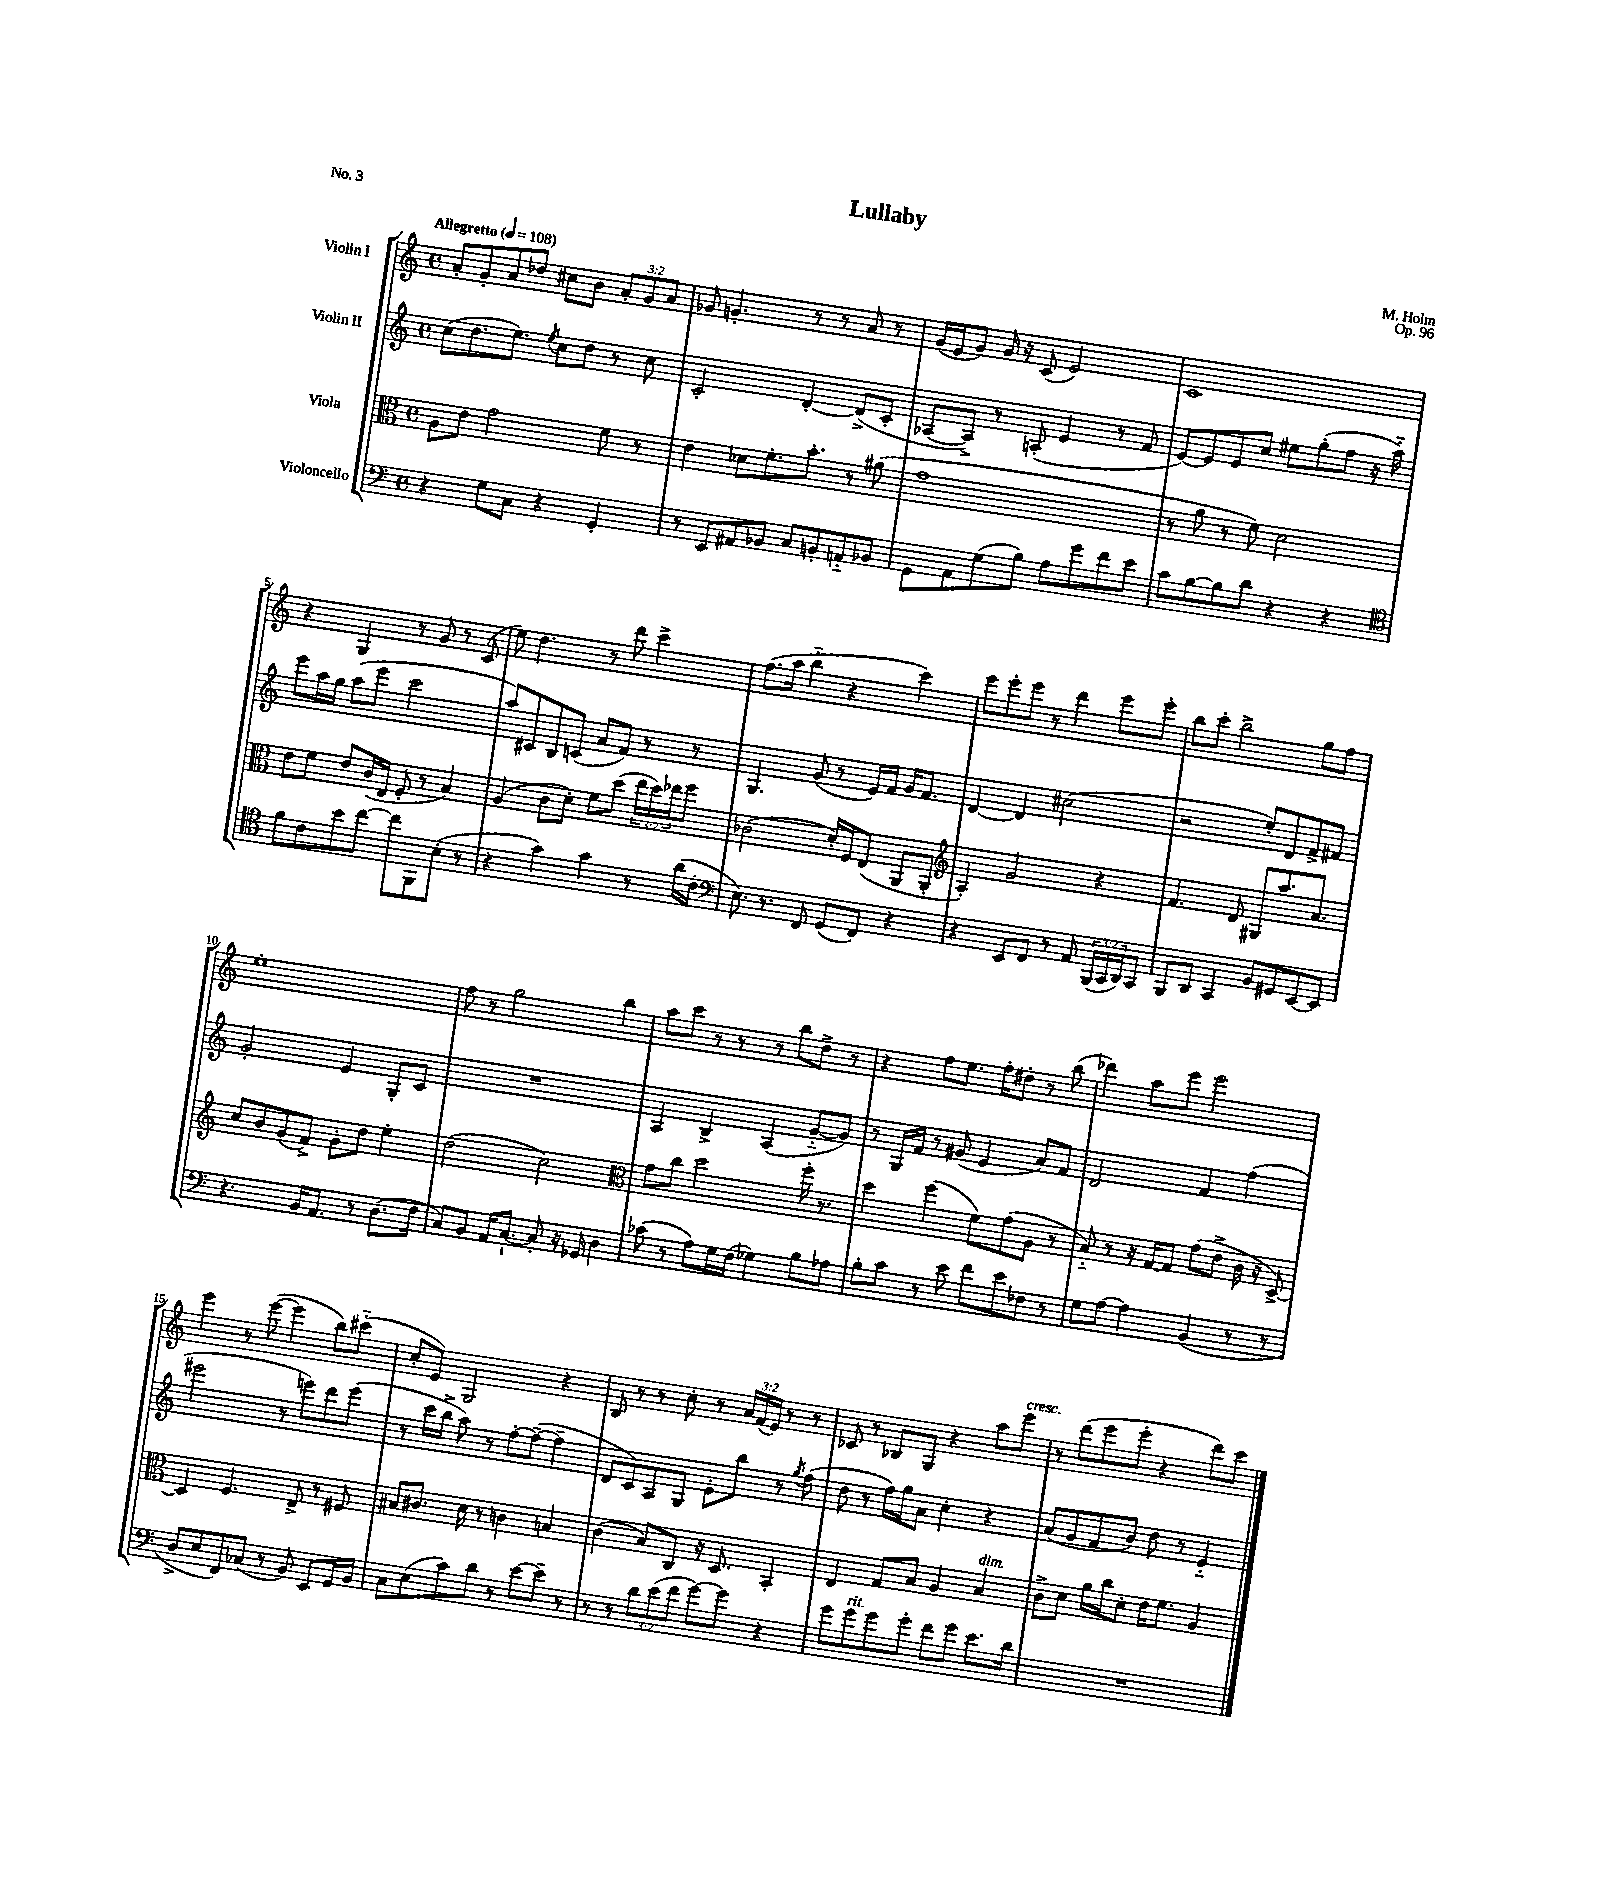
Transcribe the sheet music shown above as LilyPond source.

\header { title = "Lullaby" composer = "M. Holm" opus = "Op. 96" piece = "No. 3" }
<<
\new StaffGroup <<
\new Staff = "s0" \with { instrumentName = "Violin I" } {
    \clef treble \key c \major \defaultTimeSignature \time 4/4 \override Staff.TupletNumber.text = #tuplet-number::calc-fraction-text \tempo "Allegretto" 4 = 108
    a'8-. g'8-. a'8 des''8 cis''8 b'8 \tuplet 3/2 { a'8-. g'8 a'8 } |
    ges'8 g'4.-. r8 r8 a'8 r8 |
    g'16( e'16 g'8) g'16 r16 c'8( e'2) |
    c'1 |
    r4 g4 r8 g'8 r8 c'8( |
    e''8) d''4. r8 d'''8 c'''4-> |
    f''8.( a''16 b''4-_ r4 c'''4) |
    e'''8 e'''8-. e'''8 r8 d'''4 e'''8 e'''8-. |
    b''8 c'''8-. b''2-> g''8 f''8 |
    e''1-. |
    f''8 r8 g''2 b''4 |
    a''8 c'''8 r8 r8 r8 b''8 d''8-> r8 |
    r4 f''8 e''8. f''16-. dis''8-. r8 b''8( |
    des'''4) a''8 e'''8 e'''2 |
    e'''4 r8 e'''8~( e'''4 b''8) cis'''8-_( |
    c''8-. e'8) g2 r4 |
    b8 r8 r8 c''8-. r8 \tuplet 3/2 { a'16 f'16( e'16) } r8 r8 |
    ces'8 r8 bes8 g8 r4 a''8 e'''8^\markup { \italic "cresc." } |
    r8 d'''8( e'''8 e'''8-. r4 d'''8) c'''8 \bar "|." |
}
\new Staff = "s1" \with { instrumentName = "Violin II" } {
    \clef treble \key c \major \defaultTimeSignature \time 4/4
    c''8( d''8. e''8.) \acciaccatura { e''8 } c''8 d''8 r8 c''8 |
    c'2-. d'4~-. d'8->( c'8-. |
    aes8~ aes8->) r8 a8-.( e'4 r8 f'8 |
    e'8~) e'8 e'8 c''8 eis''8 g''8-.( f''8 r16 a''16-_) |
    e'''8 a''16 g''16 a''8( e'''8 c'''2 |
    a''8) cis'8 b8 c'8( a'8 f'8) r8 r8 |
    g4. g'8( r8 e'16) f'16 g'16 f'8. |
    d'4~ d'4 cis''2( |
    r2 e''8-.) d'8 f'8-> fis'8 |
    g'2-. e'4 g8-. c'8 |
    R1 |
    a4 b4-> a4( g'8~-_ g'8) |
    r8 g16 f'16 r8 gis'8( e'4 a'8) f'8 |
    d'2 f'4 f''4( |
    eis'''2 r8 e'''8) d'''8 e'''8( |
    r8 c'''16 b''16-> a''8) r8 f''8~-. f''8~--( f''4-- |
    d'8 c'8) a8 g8 e'8-. b''8 r8 \acciaccatura { g''8 } f''8( |
    d''8 r8 f''16) g''16 a'8 c''4-. r4 |
    a'8( g'8 f'8 b'8) d''8 r8 e'4-_ \bar "|." |
}
\new Staff = "s2" \with { instrumentName = "Viola" } {
    \clef alto \key c \major \defaultTimeSignature \time 4/4 \override Staff.TupletNumber.text = #tuplet-number::calc-fraction-text
    a8 e'8 g'2 f'8 r8 |
    e'4 des'8 f'8.-. b'8.-. r8 ais'8( |
    g'1 |
    r8 a'8 r8 f'8) d'2 |
    e'8 f'8 e'8 c'16( e16 f8-. r8 b4) |
    a4( c'8 d'8-.) f'8 d''8( \tuplet 3/2 { e''16 d''16) ees''16 } f''8 |
    ces'2( d'16-.) f16 e8( a,8 a,8-. |
    \clef treble a4-.) g'2 r4 |
    f'4. d'8 gis8 a''8. a'8. |
    c''8 b'8 g'8( f'8->) g'8-. d''8 e''4-. |
    d''2( c''2) |
    \clef alto g'8 c''8 d''2 f''16-. r8. |
    d''4 f''4( f'8) g'8( a8 r8 |
    b8-_) r8 r16 g16~ g8 g'8( e'8-> c'16 r16 d8~->) |
    d4 f4. e8-> r8 fis8 |
    bis8 cis'8. d'16 r8 c'4 b4 |
    c'4( b8) c8 r16 d8. b,4-. |
    e4 g8 b8 a4 b4^\markup { \italic "dim." } |
    c'8-> d'8 a'16 c''16 d'8-. e'16 f'8. a4 \bar "|." |
}
\new Staff = "s3" \with { instrumentName = "Violoncello" } {
    \clef bass \key c \major \defaultTimeSignature \time 4/4 \override Staff.TupletNumber.text = #tuplet-number::calc-fraction-text
    r4 g8 c8 r4 g,4-. |
    r8 e,8 ais,8 bes,8 c8 b,8-. a,8-_ bes,8 |
    g,8 a,8 g8( b8) a8 g'8 f'8 e'8 |
    c'8 b8~ b8 d'8 r4 r4 |
    \clef tenor f'8 c'8 b'8 c''8~ c''8 f,8 b8-.( r8 |
    r4 g'4) g'4 r8 a'16( c'16-. |
    \clef bass e8.) r8. f,8 g,8( f,8) r4 |
    r4 e,8 f,8 r8 a,8 \tuplet 3/2 { b,,16( c,16 d,16) } c,8 |
    b,,8 d,8 c,4 b,8 gis,8 e,8~ e,8 |
    r4. b,16 a,8. r8 d8.( f16 |
    c8) b,8 a,16 c8.~-! c8-. r16 ges,16 d4 |
    ces'8( r8 a8) g16 f16( ges4) b8 aes8 |
    b8-. c'8 r8 e'8 f'8 e'8 fes8 r8 |
    g8 a8~ a4 b,4( r8 r8 |
    d8-> e8 f,8) ces8( r8 b,8) e,8 g,16 b,16 |
    c8 e8( c'8) d'8 r8 e'8~ e'8-- r8 |
    r8 r8 \tuplet 3/2 { d'8 e'8( f'8 } g'8~) g'8 r4 |
    g'8 g'8^\markup { \italic "rit." } g'8 g'8-. f'8 g'8 e'8. d'16 |
    R1 \bar "|." |
}
>>
>>
